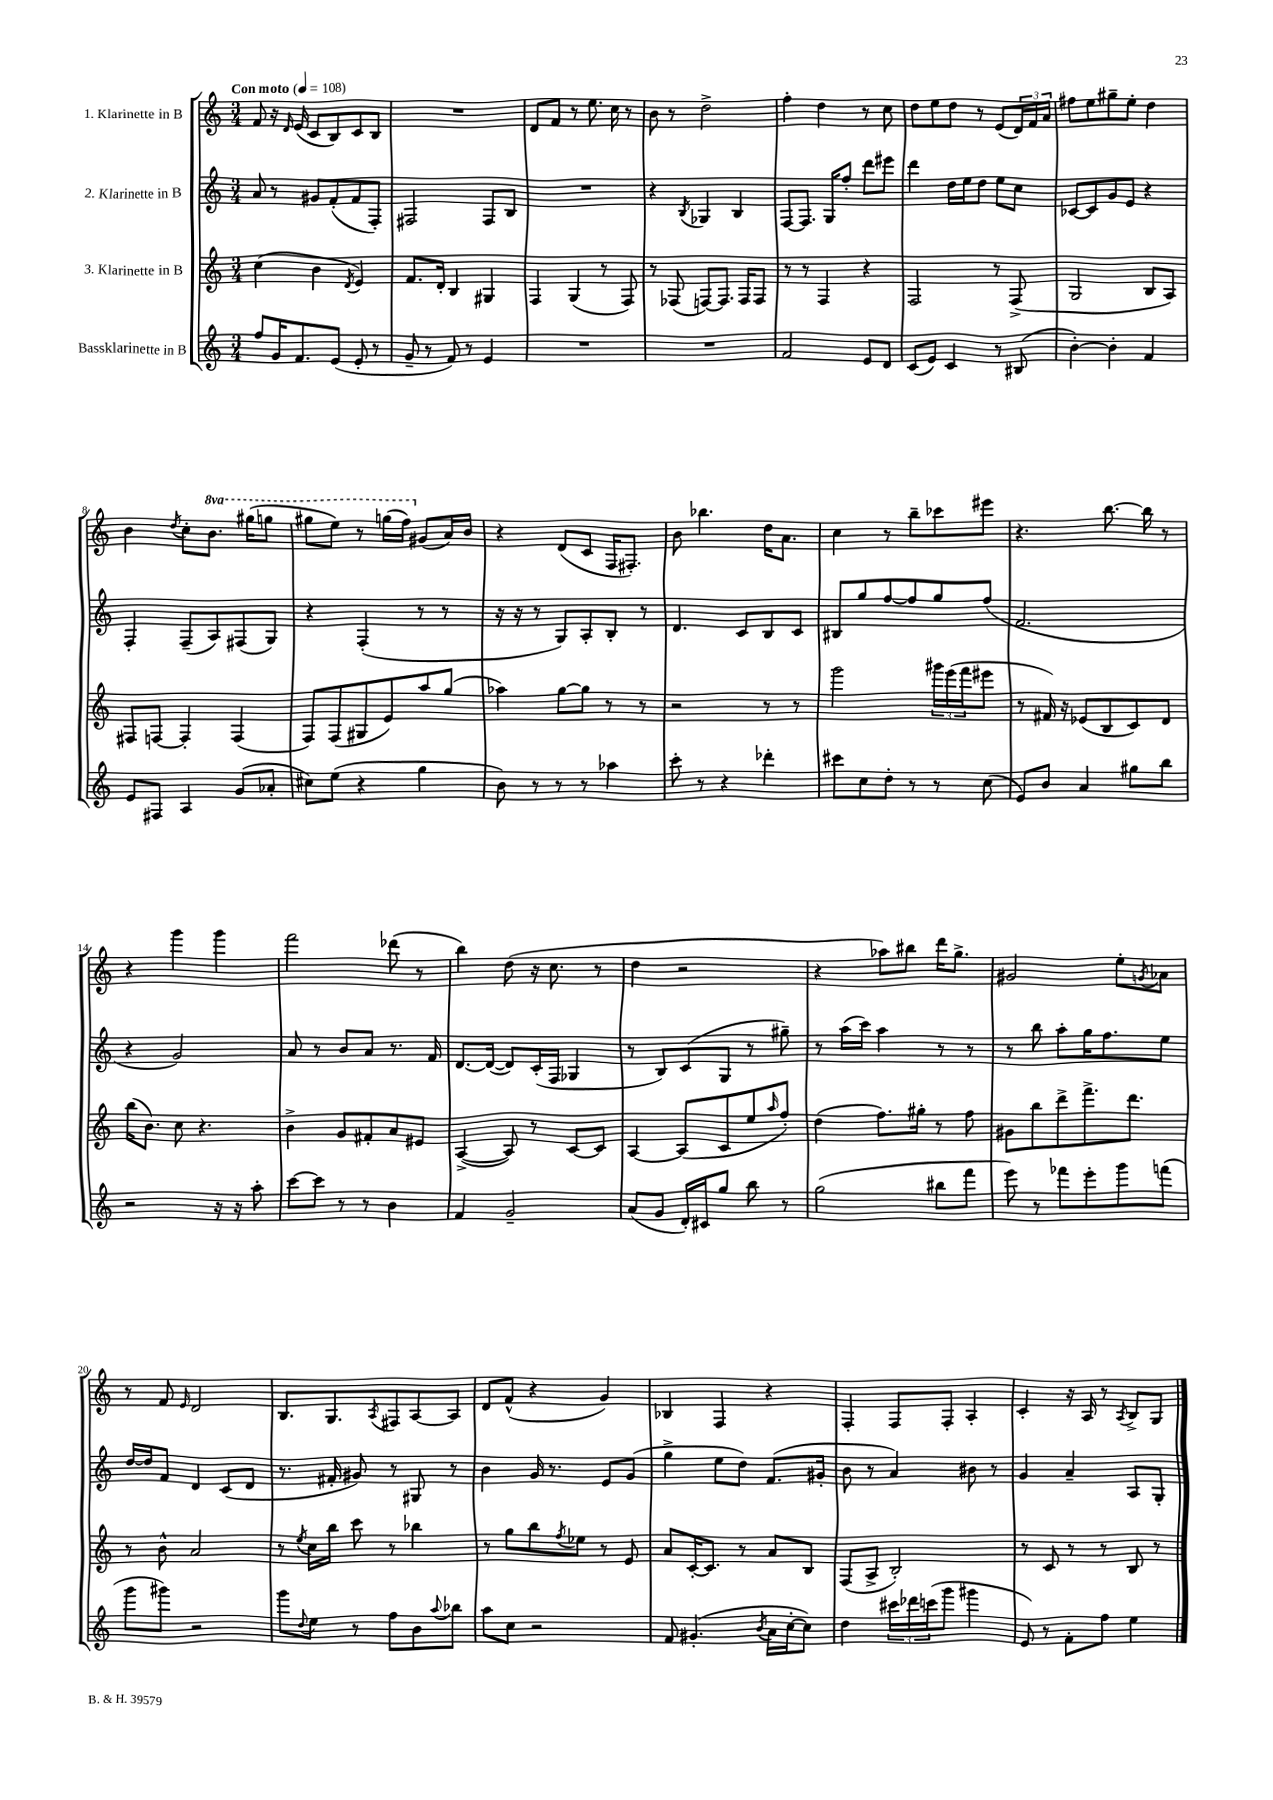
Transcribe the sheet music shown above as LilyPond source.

<<
\new StaffGroup <<
\new Staff = "s0" \with { instrumentName = "1. Klarinette in B" } {
    \clef treble \key c \major \numericTimeSignature \time 3/4 \set Staff.ottavationMarkups = #ottavation-simple-ordinals \tempo "Con moto" 4 = 108
    f'8 r16 \grace { d'16 } e'16( c'8 b8) c'8 b8 |
    R2. |
    d'8 f'8 r8 e''8. c''16 r8 |
    b'8 r8 d''2-> |
    f''4-. d''4 r8 c''8 |
    d''8 e''8 d''8 r8 e'8( \tuplet 3/2 { d'16) f'16 a'16 } |
    fis''8 e''8 gis''8-- e''8-. d''4 |
    b'4 \acciaccatura { d''8 } c''8-. \ottava #1 b''8. gis'''16( g'''8 |
    gis'''8 e'''8) r8 g'''16( f'''16) \ottava #0 gis'8( a'16) b'16 |
    r4 d'8( c'8 f16 fis8.-.) |
    b'8 bes''4. d''16 a'8. |
    c''4 r8 b''8-- ces'''8 eis'''8 |
    r4. b''8.~ b''16 r8 |
    r4 g'''4 g'''4 |
    f'''2 des'''8( r8 |
    b''4) d''8( r16 c''8. r8 |
    d''4 r2 |
    r4 aes''8) bis''8 d'''16 g''8.-> |
    gis'2 e''8-. \acciaccatura { g'8 } aes'8 |
    r8 f'8 \grace { e'16 } d'2 |
    b8. g8. \acciaccatura { a8 } fis8 a8~ a8 |
    d'8 f'8-^( r4 g'4) |
    bes4 f4 r4 |
    f4-. f8 f8-. a4-. |
    c'4-. r16 a16 r8 \acciaccatura { a8 } b8-> g8 \bar "|." |
}
\new Staff = "s1" \with { instrumentName = "2. Klarinette in B" } {
    \clef treble \key c \major \numericTimeSignature \time 3/4
    a'8 r8 gis'8 f'8-.( f'8 f8-.) |
    fis2 fis8 b8 |
    R2. |
    r4 \acciaccatura { b8 } ges4 b4 |
    f8~ f8. g16 f''8-. d'''8 eis'''8 |
    d'''4 d''16 e''16 d''8 e''8 c''8 |
    ces'8~ ces'8 g'8 e'8 r4 |
    f4-. f8--( a8) fis8( g8) |
    r4 f4-.( r8 r8 |
    r16 r16 r8 g8) a8-. b8-. r8 |
    d'4. c'8 b8 c'8 |
    bis8 g''8 f''8~ f''8 g''8 f''8( |
    f'2. |
    r4 g'2) |
    a'8 r8 b'8 a'8 r8. f'16 |
    d'8.~ d'16~( d'8) c'16-.( f16 ges4 |
    r8 b8) c'8( g8 r8 gis''8--) |
    r8 a''16( c'''16) a''4 r8 r8 |
    r8 b''8 a''8-. g''16 f''8. e''8 |
    d''16~ d''16 f'8 d'4 c'8( d'8 |
    r8. fis'16-. gis'8) r8 gis8 r8 |
    b'4 g'16 r8. e'8 g'8( |
    g''4-> e''8 d''8) f'8.( gis'16-. |
    b'8 r8 a'4) bis'8 r8 |
    g'4 a'4-- a8 g8-. \bar "|." |
}
\new Staff = "s2" \with { instrumentName = "3. Klarinette in B" } {
    \clef treble \key c \major \numericTimeSignature \time 3/4
    c''4( b'4 \acciaccatura { d'8 } e'4) |
    f'8. d'16-. b4 gis4 |
    f4 g4( r8 f8) |
    r8 fes8( f8~) f8. f16 f8 |
    r8 r8 f4 r4 |
    f2 r8 f8->( |
    g2 b8 a8) |
    fis8 f8~ f4-. f4( |
    f8) f8( gis8 e'8) a''8 g''8( |
    aes''4) g''8~ g''8 r8 r8 |
    r2 r8 r8 |
    g'''2 \tuplet 3/2 { gis'''16 e'''16( f'''16 } eis'''8 |
    r8 fis'16) r16 ees'8( b8 c'8) d'8 |
    b''16( b'8.) c''8 r4. |
    b'4-> g'8 fis'8-. a'8 eis'8 |
    a4~->( a8) r8 c'8~ c'8 |
    a4~ a8( c'8 e''8 \grace { a''16 } f''8-.) |
    d''4( f''8.) gis''16-. r8 f''8 |
    gis'8 b''8 d'''8-> f'''8.-> d'''8. |
    r8 b'8-^ a'2 |
    r8 \acciaccatura { e''8 } c''16 b''16 c'''8 r8 bes''4 |
    r8 g''8 b''8 \acciaccatura { f''8 } ees''8 r8 e'8 |
    a'8 c'16~-. c'8. r8 a'8 b8 |
    f8( a8-> b2-.) |
    r8 c'8 r8 r8 b8 r8 \bar "|." |
}
\new Staff = "s3" \with { instrumentName = "Bassklarinette in B" } {
    \clef treble \key c \major \numericTimeSignature \time 3/4
    f''8 g'16 f'8. e'8( e'8-. r8 |
    g'8-- r8 f'8) r8 e'4 |
    R2. |
    R2. |
    f'2 e'8 d'8 |
    c'8( e'8) c'4 r8 bis8( |
    b'4~-.) b'4-. f'4 |
    e'8 fis8 a4 g'8( aes'8-. |
    cis''8) e''8( r4 g''4 |
    b'8) r8 r8 r8 aes''4 |
    c'''8-. r8 r4 des'''4-. |
    cis'''8 c''8 d''8-. r8 r8 c''8( |
    e'8) b'8 a'4 gis''8 b''8 |
    r2 r16 r16 a''8-. |
    c'''8~ c'''8 r8 r8 b'4 |
    f'4 g'2-- |
    a'8( g'8 d'16-.) cis'16 g''8 b''8 r8 |
    g''2( bis''8 f'''8 |
    e'''8) r8 fes'''8 e'''8-. g'''8 f'''8( |
    g'''8 gis'''8) r2 |
    g'''8 \appoggiatura { d''8 } e''8 r8 f''8 b'8 \appoggiatura { a''8 } bes''8 |
    a''8 c''8 r2 |
    f'8 gis'4.-.( \acciaccatura { b'8 } a'16 c''16~-. c''8) |
    d''4 \tuplet 3/2 { cis'''16 des'''16 c'''16( } g'''8 gis'''4 |
    e'8) r8 f'8-. f''8 e''4 \bar "|." |
}
>>
>>
